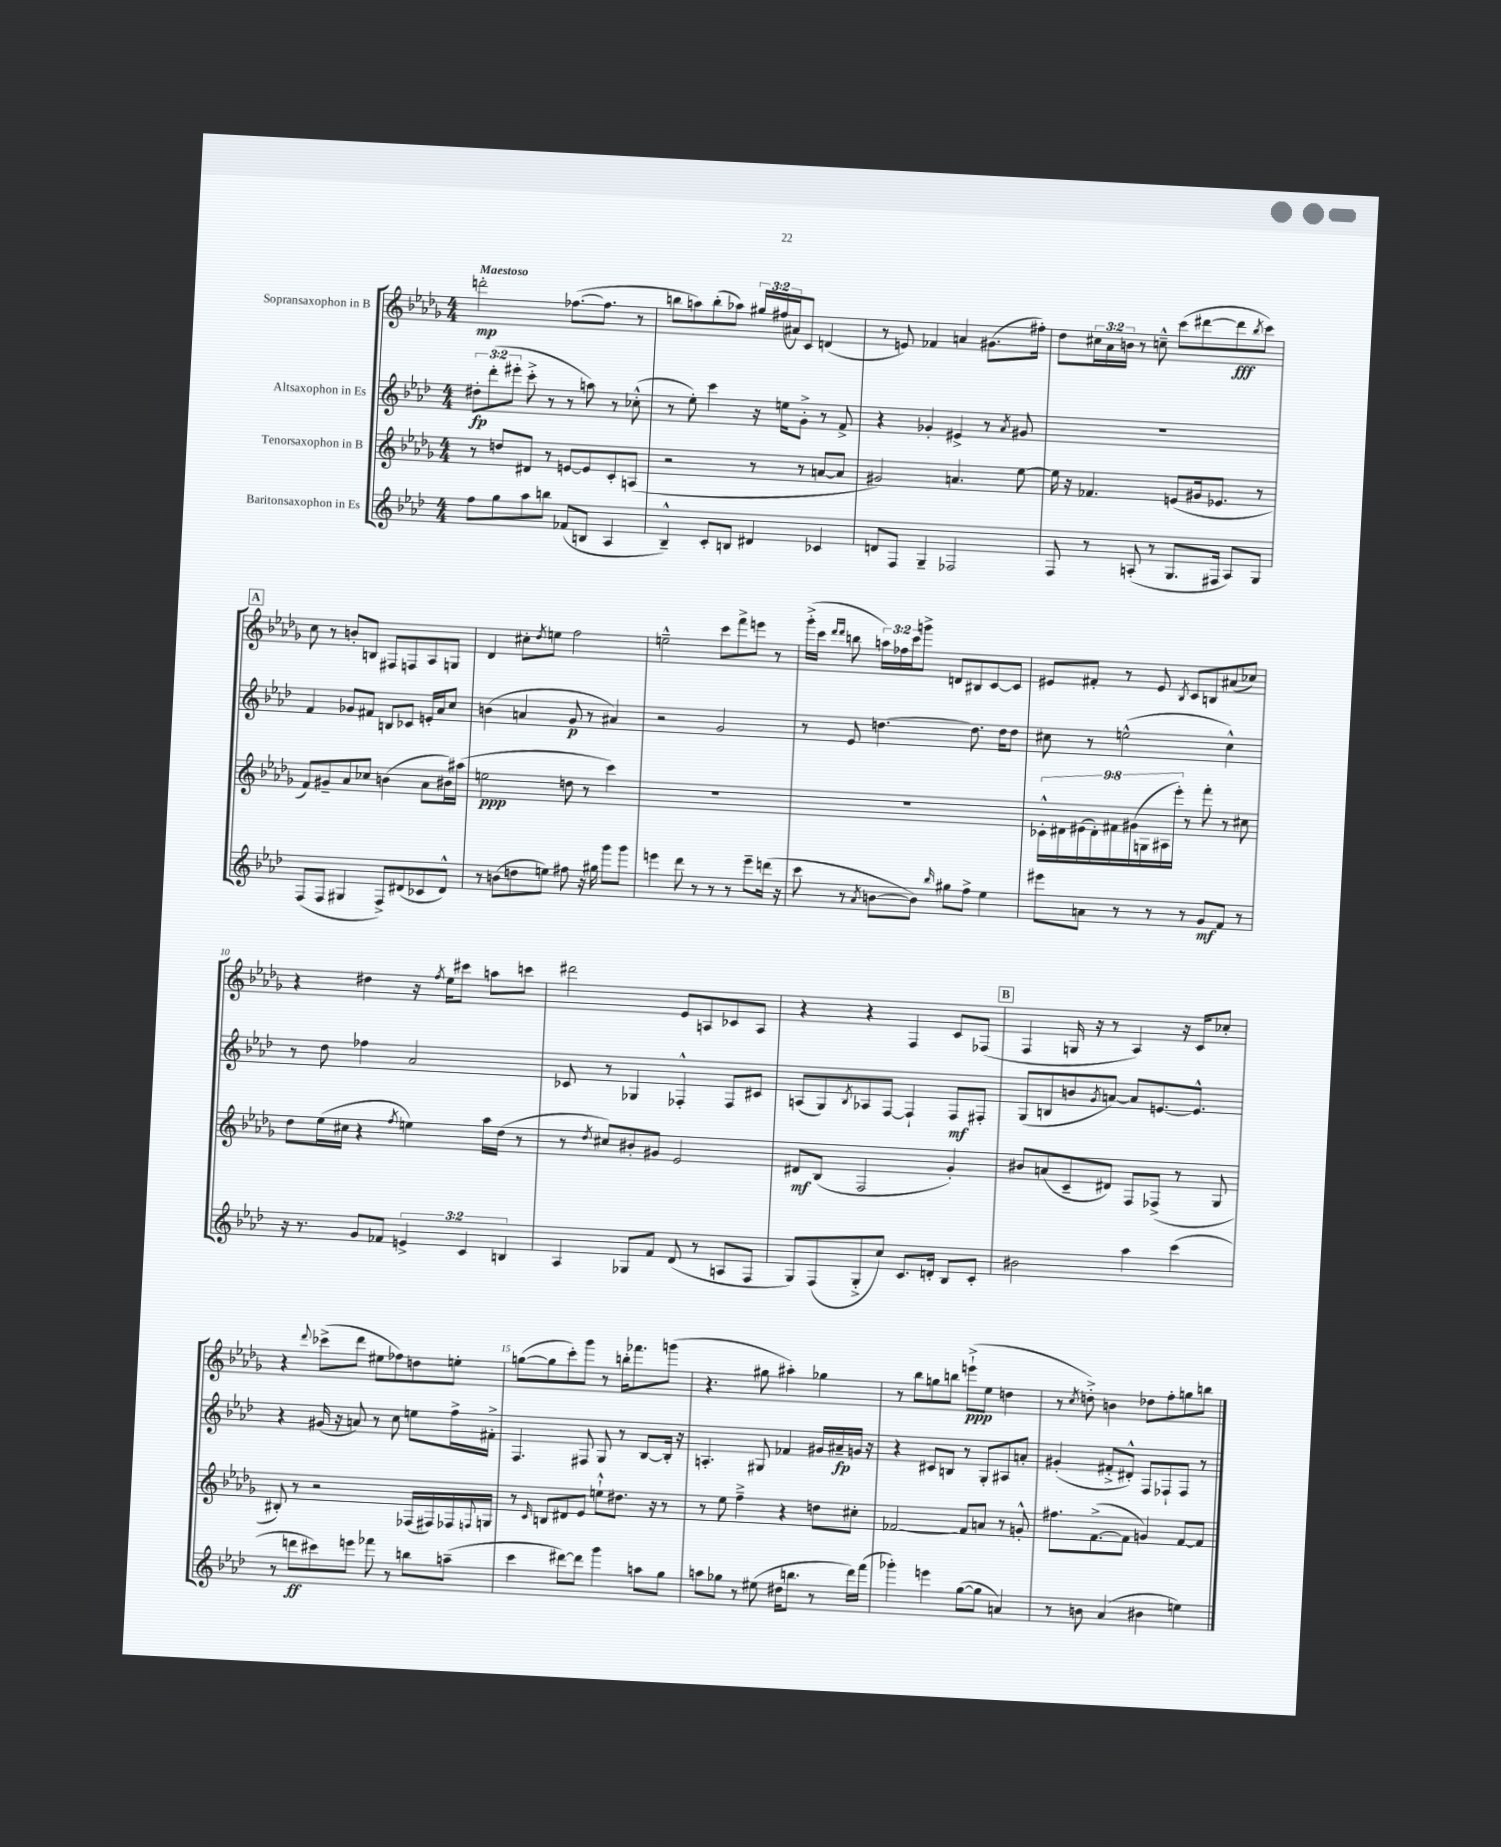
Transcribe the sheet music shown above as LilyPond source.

<<
\new StaffGroup <<
\new Staff = "s0" \with { instrumentName = "Sopransaxophon in B" } {
    \clef treble \key des \major \numericTimeSignature \time 4/4 \override Staff.TupletNumber.text = #tuplet-number::calc-fraction-text \tempo "Maestoso"
    d'''2-.\mp fes''8.~( fes''8. r8 |
    b''8 a''8) b''8-.( aes''8) \tuplet 3/2 { gis''16 fis''16( ais'16) } c'8 d'4( |
    r8 e'8) fes'4 a'4 gis'8.( fis''16-.) |
    des''8 \tuplet 3/2 { cis''16 aes'16 b'16 } r8 c''8---^ c'''8( dis'''8~ dis'''8\fff \acciaccatura { bes''8 } c'''8) |
    \mark \markup { \box "A" } c''8 r8 b'8-. b8 fis8 f8 aes8 g8 |
    des'4 cis''8-. \acciaccatura { des''8 } e''8 f''2 |
    e''2---^ c'''8 f'''8-> e'''8 r8 |
    ges'''16-.->( c'''16 \grace { des'''16 des'''16 } b''8 \tuplet 3/2 { a''16) fes''16 c'''16 } g'''8-> d'8 bis8 c'8~ c'8 |
    eis'8 fis'8-. r8 eis'8 \acciaccatura { bes8 } c'8 b8 ais'8( ces''8) |
    r4 dis''4 r16 \acciaccatura { f''8 } ees''16 cis'''8 a''8 c'''8 |
    dis'''2 ees'8 a8 ces'8 a8 |
    r4 r4 f4 c'8 fes8( |
    \mark \markup { \box "B" } f4 g16 r16 r8 aes4) r16 c'16 ces''8-. |
    r4 \appoggiatura { des'''8 } ces'''8->( des'''8 eis''8 fes''8) d''8 e''8-. |
    g''8~( g''8 c'''8-.) ges'''8 r8 b''16-. fes'''8. g'''8( |
    r4. gis''8 ais''4-.) ges''4 |
    r8 bes''8 g''8 b''8 e'''8-!->\ppp( ees''8 d''4 |
    r8 \acciaccatura { c''8 } d''8-.->) b'4 des''8 f''8-. g''8 b''8 \bar "|." |
}
\new Staff = "s1" \with { instrumentName = "Altsaxophon in Es" } {
    \clef treble \key aes \major \numericTimeSignature \time 4/4 \override Staff.TupletNumber.text = #tuplet-number::calc-fraction-text
    \tuplet 3/2 { dis''8-.\fp des'''8-.( eis'''8-. } c'''8-.-> r8 r8 a''8) r8 ces''8-.-^( |
    r8 ees''8-.) c'''4 r16 e''16 g'8-.-> r8 f'8-> |
    r4 ges'4-. eis'4-> r8 \acciaccatura { aes'8 } gis'8 |
    R1 |
    \mark \markup { \box "A" } f'4 ges'8 fis'8 b8 ces'8 e'16-. aes'16 c''8 |
    b'4( a'4 g'8\p r8 ais'4) |
    r2 g'2 |
    r8 ees'8 d''4.~ d''8. d''16 d''8 |
    cis''8 r8 e''2-^( cis''4-^) |
    r8 des''8 fes''4 aes'2 |
    ces'8 r8 ges4 fes4-.-^ fes8 cis'8 |
    a8( g8) \acciaccatura { bes8 } aes8 f8~ f4-! f8\mf fis8-. |
    \mark \markup { \box "B" } g8( b8 b'8 \acciaccatura { g'8 } a'8~) a'8 e'8.~ e'8.-^ |
    r4 gis'16( r16 a'8) r8 c''8 e''8 f''16-> fis'16-.-> |
    f4. fis8 g8 r8 bes8~ bes16-. r16 |
    a4.-. gis8 fes'4 gis'16 ais'16--\fp g'16 r16 |
    r4 cis'8 b8 r8 g8-. ais8 a'8-. |
    gis'4-.( fis'8-.-> dis'8-.-^) f8 fes8-! fes8 r8 \bar "|." |
}
\new Staff = "s2" \with { instrumentName = "Tenorsaxophon in B" } {
    \clef treble \key des \major \numericTimeSignature \time 4/4 \override Staff.TupletNumber.text = #tuplet-number::calc-fraction-text
    r8 d''8 dis'8 r8 e'8~ e'8 c'8-. a8( |
    r2 r8 r8 a'8~ a'8 |
    gis'2) a'4. ees''8~ |
    ees''16 r16 fes'4. e'8( gis'16 ees'8. r8 |
    \mark \markup { \box "A" } f'8) gis'8-- aes'8 ces''8 b'4( aes'8 bis'16) ais''16( |
    e''2\ppp d''8 r8 c'''4) |
    R1 |
    R1 |
    \tuplet 9/8 { ces'16-.-^ dis'16 eis'16( dis'16-.) fis'16 gis'16( g16 ais16 ees'''16-.) } r8 f'''8-. r8 cis''8 |
    des''8 ees''16( cis''16 r4 \acciaccatura { f''8 } e''4) aes''16 des''16( r8 |
    r8 \acciaccatura { des''8 } cis''8) bis'8-. gis'8 ees'2 |
    dis'8\mf bes8( f2 ges'4-.) |
    \mark \markup { \box "B" } bis'8 a'8( c'8-- dis'8) f8 fes8->( r8 ges8 |
    bis8-.) r8 r2 fes16( fis16) fes16 \appoggiatura { f8 } g16 |
    r8 \grace { c'16 } b8 dis'8 ees'8 e''8-!-^ dis''8. r16 r8 |
    r8 ees''8 f''4---> r4 d''8 cis''8-. |
    fes'2~ fes'8 a'8 r8 g'8-.-^ |
    fis''8. f'8.~->( f'8 g'4) f'8~ f'8 \bar "|." |
}
\new Staff = "s3" \with { instrumentName = "Baritonsaxophon in Es" } {
    \clef treble \key aes \major \numericTimeSignature \time 4/4 \override Staff.TupletNumber.text = #tuplet-number::calc-fraction-text
    f''8 g''8 aes''8 b''8 fes'8( b8 aes4 |
    bes4---^) c'8-. b8 dis'4 ces'4 |
    d'8 f8 g4-- fes2 |
    f8 r8 a8-.( r8 g8. fis16 a8) g8 |
    \mark \markup { \box "A" } f8( f8 gis4 f8->) dis'8( ces'8 dis'8-^) |
    r8 b'8( d''8 e''8) fis''8 r16 gis''16 g'''8 g'''8 |
    e'''4 des'''8 r8 r8 r8 e'''8-- d'''16( r16 |
    c'''8 r8 \acciaccatura { aes'8 } b'8~ b'8) \grace { bes''16 } gis''8 f''8-> ees''4 |
    eis'''8 a'8 r8 r8 r8 g'8\mf f'8 r8 |
    r16 r8. g'8 fes'8 \tuplet 3/2 { e'4-> c'4 b4 } |
    aes4 ges8 f'8 des'8( r8 a8 f8 |
    g8) f8( g8-.-> c''8) c'8. d'16-. bes8 c'8-. |
    \mark \markup { \box "B" } bis'2 aes''4 c'''4( |
    r8 d'''8\ff cis'''8) e'''8 fes'''8 r8 b''8 a''8--( |
    c'''4 dis'''8~) dis'''8 g'''4 a''8 g''8 |
    a''8 ges''8 r8 eis''8( dis''16 b''8. r8 des'''16) f'''16( |
    ges'''4-.) e'''4 g''8~( g''8 a'4) |
    r8 b'8 aes'4( bis'4 e''4) \bar "|." |
}
>>
>>
\layout { \context { \Score \override BarNumber.break-visibility = ##(#f #t #t) barNumberVisibility = #(every-nth-bar-number-visible 5) } }
